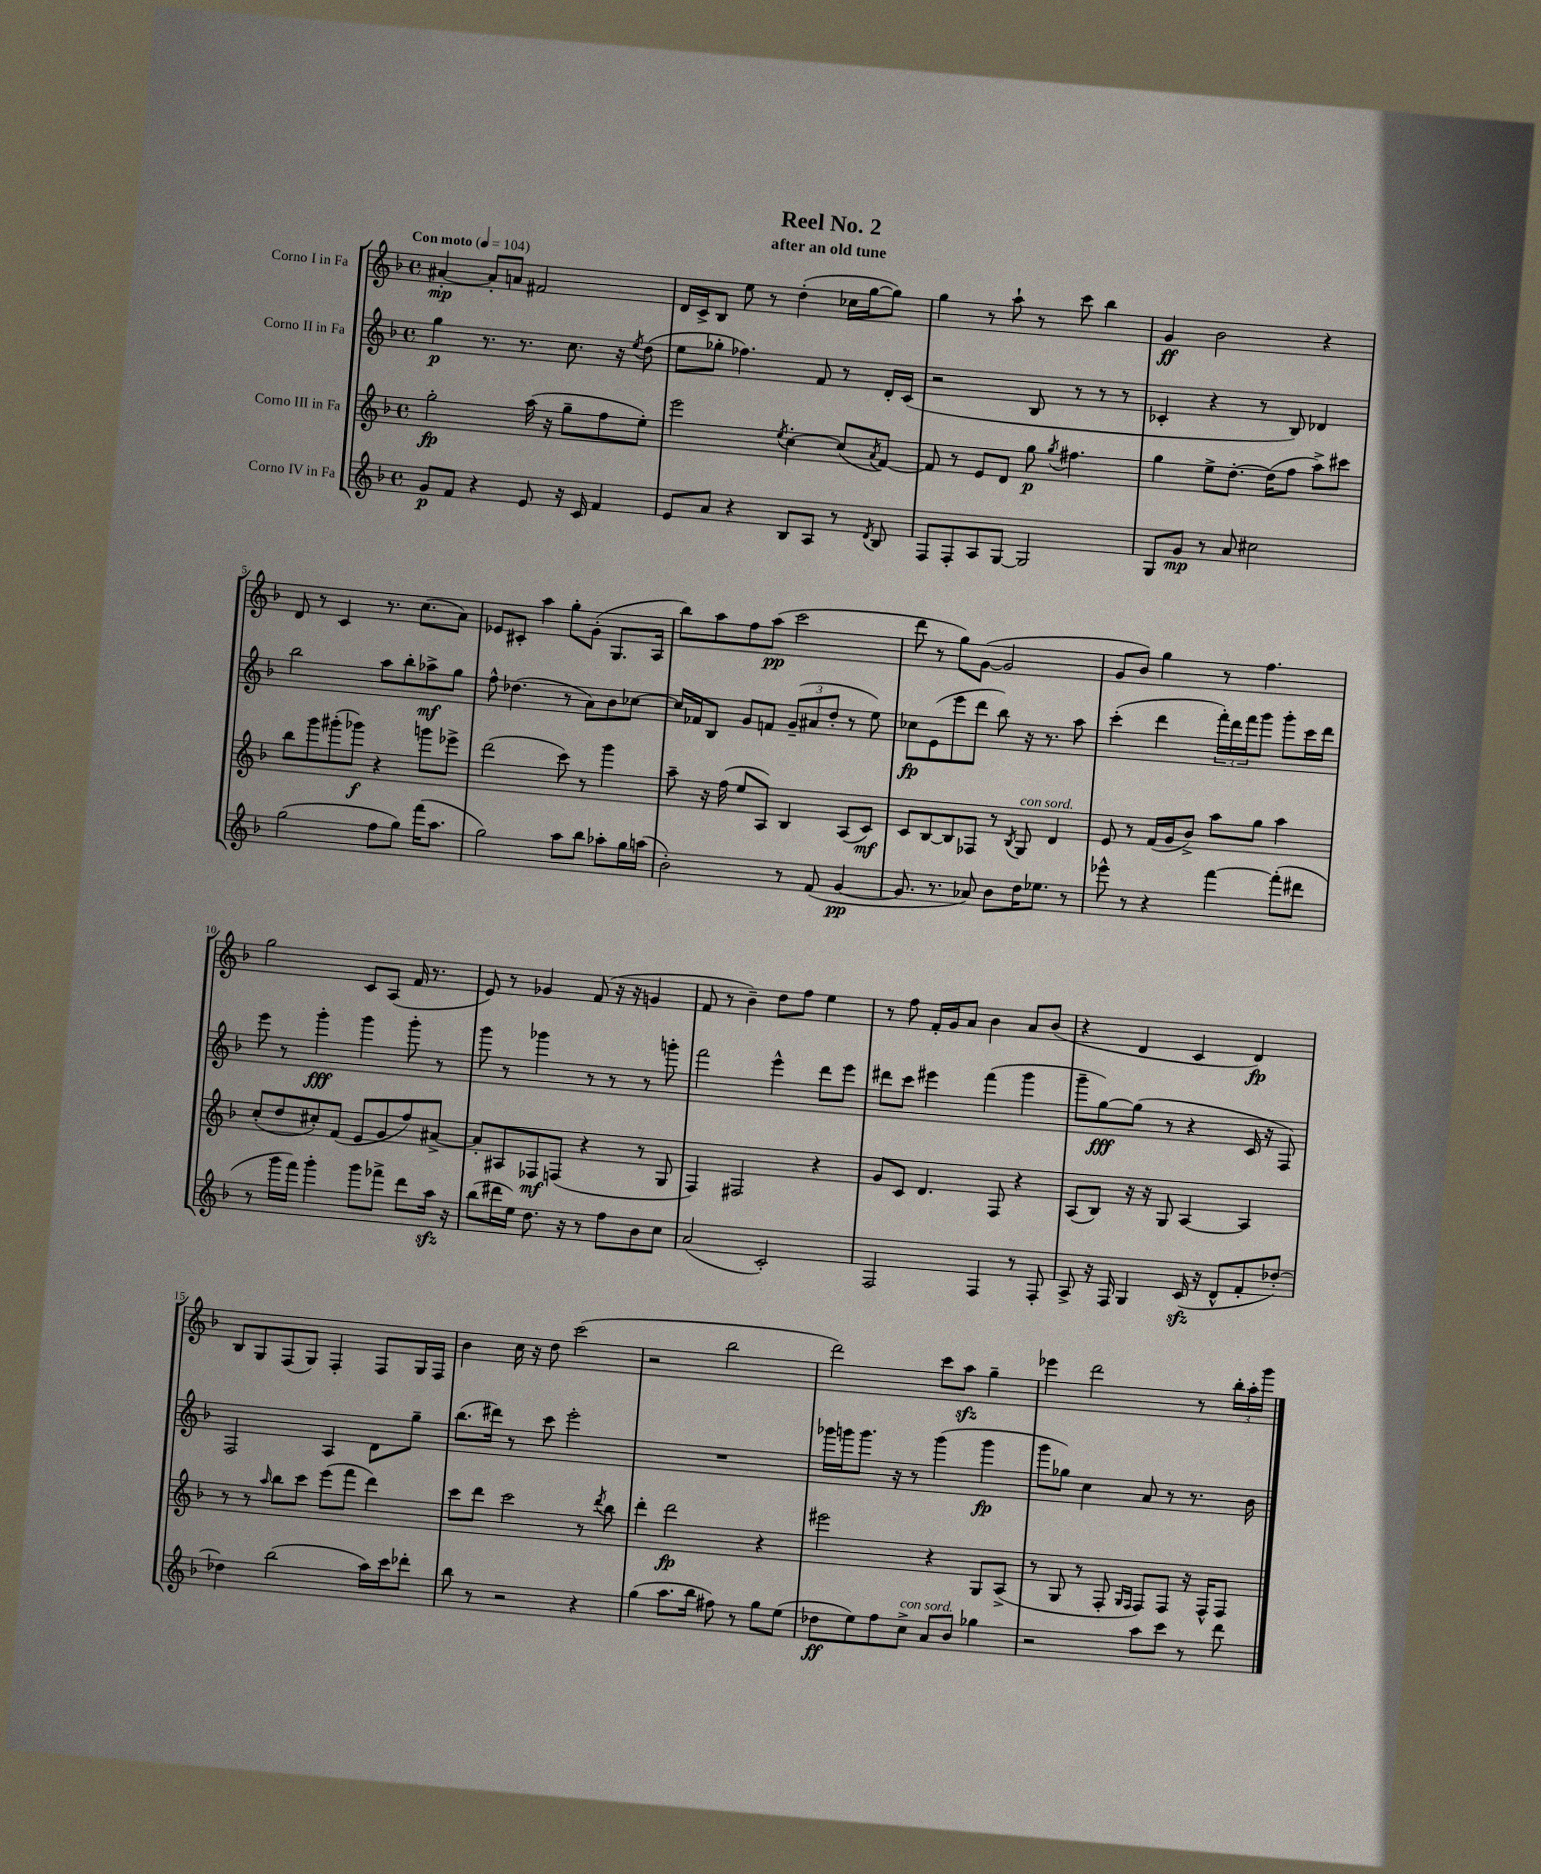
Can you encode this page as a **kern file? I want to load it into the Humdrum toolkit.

**kern	**dynam	**kern	**dynam	**kern	**dynam	**kern	**dynam
*part4	*part4	*part3	*part3	*part2	*part2	*part1	*part1
*staff4	*staff4	*staff3	*staff3	*staff2	*staff2	*staff1	*staff1
*I"Corno IV in Fa	*	*I"Corno III in Fa	*	*I"Corno II in Fa	*	*I"Corno I in Fa	*
*clefG2	*	*clefG2	*	*clefG2	*	*clefG2	*
*k[b-]	*	*k[b-]	*	*k[b-]	*	*k[b-]	*
*M4/4	*	*M4/4	*	*M4/4	*	*M4/4	*
*met(c)	*	*met(c)	*	*met(c)	*	*met(c)	*
*MM104	*	*MM104	*	*MM104	*	*MM104	*
=1	=1	=1	=1	=1	=1	=1	=1
!	!	!	!	!	!	!LO:TX:a:B:t=Con moto	!
8g/L	p	2gg'\	fp	4gg\	p	[4a#X'/	mp
8f/J	.	.	.	.	.	.	.
4r	.	.	.	8.r	.	8a#'/L]	.
.	.	.	.	.	.	8an/J	.
.	.	.	.	8.r	.	.	.
8e/	.	(16aa\	.	.	.	2f#X/	.
.	.	16r	.	.	.	.	.
16r	.	8gg~\L	.	8.cc\	.	.	.
16c/	.	.	.	.	.	.	.
4f/	.	8ff\	.	.	.	.	.
.	.	.	.	16r	.	.	.
.	.	.	.	8qee/	.	.	.
.	.	8ee'\J)	.	(8dd\	.	.	.
=2	=2	=2	=2	=2	=2	=2	=2
8e/L	.	2eee\	.	8ee\L	.	16d/LL	.
.	.	.	.	.	.	16c^/J	.
8a/J	.	.	.	8gg-X'\J	.	8B-/J	.
4r	.	.	.	4.ff-X\)	.	8ee\	.
.	.	.	.	.	.	8r	.
.	.	8qee/	.	.	.	.	.
8B-/L	.	[4cc'\	.	.	.	(4dd'\	.
8A/J	.	.	.	8f/	.	.	.
8r	.	(8cc/L]	.	8r	.	16cc-X\LL	.
.	.	.	.	.	.	[16gg\J	.
8qd/	.	8qa/	.	.	.	.	.
8B-/	.	[8f/J)	.	16d'/LL	.	8gg\J])	.
.	.	.	.	(16c/JJ	.	.	.
=3	=3	=3	=3	=3	=3	=3	=3
8F/L	.	8f/]	.	2r	.	4gg\	.
8F'/	.	8r	.	.	.	.	.
8A/	.	8e/L	.	.	.	8r	.
[8G/J	.	8d/J	.	.	.	8aa`\	.
2G/]	.	8gg\	p	8B-/	.	8r	.
.	.	8qgg/	.	.	.	.	.
.	.	4.ff#X\	.	8r	.	8ccc\	.
.	.	.	.	8r	.	4bb-\	.
.	.	.	.	8r	.	.	.
=4	=4	=4	=4	=4	=4	=4	=4
8G/L	.	4gg\	.	4c-X'/	.	4g/	ff
8g/J	mp	.	.	.	.	.	.
8r	.	8ee^\L	.	4r	.	2b-\	.
8a/	.	[8.dd'\J	.	.	.	.	.
2cc#X\	.	.	.	8r	.	.	.
.	.	(16dd\KL]	.	.	.	.	.
.	.	8ff\J	.	8B-/)	.	.	.
.	.	8aa^\L)	.	4d-X/	.	4r	.
.	.	8ccc#X\J	.	.	.	.	.
!!LO:LB:g=z
=5	=5	=5	=5	=5	=5	=5	=5
(2gg\	.	8bb-\L	.	2bb-\	.	8d/	.
.	.	8ggg\	.	.	.	8r	.
.	.	(8ggg#X'\	.	.	.	4c/	.
.	.	8ggg-X\J)	f	.	.	.	.
8ff\L	.	4r	.	8aa\L	.	8.r	.
8gg\J)	.	.	.	8bb-'\	.	.	.
.	.	.	.	.	.	(8.cc\L	.
(16fff\KL	.	8gggn\L	.	8aa-X^\	mf	.	.
8.aa\J	.	.	.	.	.	.	.
.	.	8eee-X^\J	.	8gg\J	.	8a\J)	.
=6	=6	=6	=6	=6	=6	=6	=6
2gg\)	.	(2ddd\	.	8ff^^\	.	8e-X/L	.
.	.	.	.	(4.dd-X\	.	8c#X'/J	.
.	.	.	.	.	.	4aa\	.
8aa\L	.	8ccc\)	.	8r	.	8gg'\L	.
8bb-\J	.	8r	.	8a\L)	.	(8g'\J	.
8aa-X'\L	.	4ggg\	.	8b-\	.	8.G/L	.
16gg\L	.	.	.	[8cc-X\J	.	.	.
(16aan\JJ	.	.	.	.	.	16A/Jk	.
=7	=7	=7	=7	=7	=7	=7	=7
2b-'\)	.	8aa~\	.	16cc-/LL]	.	8bb-\L)	.
.	.	.	.	16f-X/J	.	.	.
.	.	16r	.	8B-/J	.	8aa\	.
.	.	(16ff\	.	.	.	.	.
.	.	8ee/L	.	8g/L	.	8ff\	.
.	.	8A/J)	.	8fn/J	.	(8aa\J	pp
8r	.	4B-/	.	(12g~/L	.	2ccc\	.
.	.	.	.	12a#X/	.	.	.
(8f/	.	.	.	.	.	.	.
.	.	.	.	12dd'/J	.	.	.
[4g/	pp	(8A/L	.	8r	.	.	.
.	.	8c/J)	mf	8ee\)	.	.	.
=8	=8	=8	=8	=8	=8	=8	=8
8.g/]	.	8c/L	.	8cc-X\L	fp	8ddd\	.
.	.	[8B-/	.	(8e\	.	8r	.
8.r	.	.	.	.	.	.	.
.	.	8B-/]	.	8eee\	.	8gg\L)	.
8a-X/)	.	8F-X/J	.	8ddd\J	.	([8g\J	.
8b-\L	.	8r	.	8bb-\)	.	2g/]	.
.	.	8qB-/	.	.	.	.	.
!	!	!LO:TX:a:i:t=con sord.	!	!	!	!	!
16dd\K	.	8G/	.	16r	.	.	.
8.ee-X\J	.	.	.	8.r	.	.	.
.	.	4d/	.	.	.	.	.
8r	.	.	.	8aa\	.	.	.
=9	=9	=9	=9	=9	=9	=9	=9
8eee-X^^\	.	8e/	.	(4ccc'\	.	8g/L	.
8r	.	8r	.	.	.	8b-/J)	.
4r	.	(16f/LL	.	4ddd\	.	4gg\	.
.	.	16g/J	.	.	.	.	.
.	.	8b-^/J)	.	.	.	.	.
[4fff\	.	8aa\L	.	24fff'\LL)	.	8r	.
.	.	.	.	24ddd\	.	.	.
.	.	.	.	24fff\J	.	.	.
.	.	8gg\J	.	8ggg\J	.	4.ff\	.
(8fff'\L]	.	4aa\	.	8ggg'\L	.	.	.
8ddd#X\J	.	.	.	16ccc\L	.	.	.
.	.	.	.	16ddd\JJ	.	.	.
!!LO:LB:g=z
=10	=10	=10	=10	=10	=10	=10	=10
8r	.	(8cc'/L	.	8eee\	.	2gg\	.
16ggg\LL	.	8dd/	.	8r	.	.	.
16fff\JJ)	.	.	.	.	.	.	.
4ggg'\	.	8cc#X'/)	.	4ggg'\	fff	.	.
.	.	(8f/J	.	.	.	.	.
8ggg\L	.	8e/L	.	4ggg\	.	8c/L	.
8fff-X^\J	.	8g/	.	.	.	(8A/J	.
8ddd\L	.	8ff/)	.	8ggg'\	.	16f/	.
.	.	.	.	.	.	8.r	.
16aazz\Jk	.	[8a#X^/J	.	8r	.	.	.
16r	.	.	.	.	.	.	.
=11	=11	=11	=11	=11	=11	=11	=11
(8bb-\L	.	8a#'/L]	.	8ggg\	.	8e/)	.
16ddd#X\L	.	8A#X/	.	8r	.	8r	.
16ee\JJ)	.	.	.	.	.	.	.
8.dd\	.	8F-X/	mf	4ggg-X\	.	4g-X/	.
.	.	(8Fn/J	.	.	.	.	.
16r	.	.	.	.	.	.	.
8r	.	4r	.	8r	.	(8f/	.
8ff\L	.	.	.	8r	.	16r	.
.	.	.	.	.	.	16r	.
8b-\	.	8r	.	8r	.	4gn/	.
8cc\J	.	8G/	.	8gggn'\	.	.	.
=12	=12	=12	=12	=12	=12	=12	=12
(2a/	.	4F/)	.	2fff\	.	8f/	.
.	.	.	.	.	.	8r	.
.	.	2F#X/	.	.	.	4b-~\)	.
2c'/)	.	.	.	4eee^^\	.	8dd\L	.
.	.	.	.	.	.	8ff\J	.
.	.	4r	.	8ddd\L	.	4ee\	.
.	.	.	.	8eee\J	.	.	.
=13	=13	=13	=13	=13	=13	=13	=13
2F/	.	8g/L	.	8ddd#X\L	.	8r	.
.	.	8c/J	.	8ccc\J	.	8ff\	.
.	.	4.d/	.	4eee#X\	.	16f'/LL	.
.	.	.	.	.	.	16g/J	.
.	.	.	.	.	.	8a/J	.
4F/	.	.	.	(4fff\	.	4b-\	.
.	.	8F/	.	.	.	.	.
8r	.	4r	.	4ggg\	.	8a/L	.
8F'/	.	.	.	.	.	(8b-/J	.
=14	=14	=14	=14	=14	=14	=14	=14
8A^/	.	(8A/L	.	8ggg~\L	.	4r	.
16r	.	8B-/J)	.	[8gg\)	fff	.	.
16F/	.	.	.	.	.	.	.
4G/	.	16r	.	(8gg\J]	.	4d/	.
.	.	16r	.	.	.	.	.
.	.	8G/	.	8r	.	.	.
(16czz/	.	[4A/	.	4r	.	4c/	.
16r	.	.	.	.	.	.	.
8d^^/L	.	.	.	.	.	.	.
8f'/	.	4A/]	.	16c/	.	4d/)	fp
.	.	.	.	16r	.	.	.
[8dd-X'/J)	.	.	.	8F/)	.	.	.
!!LO:LB:g=z
=15	=15	=15	=15	=15	=15	=15	=15
4dd-X\]	.	8r	.	2F/	.	8B-/L	.
.	.	8r	.	.	.	8G/	.
.	.	16qqaa/	.	.	.	.	.
(2bb-\	.	8bb-\L	.	.	.	(8F/	.
.	.	8ccc\J	.	.	.	8G/J)	.
.	.	(8eee\L	.	4A/	.	4F'/	.
.	.	8fff\J	.	.	.	.	.
16aa\LL)	.	4ddd\)	.	8d\L	.	8F/L	.
16ccc\J	.	.	.	.	.	.	.
8ddd-X'\J	.	.	.	8gg~\J	.	16G/L	.
.	.	.	.	.	.	16F/JJ	.
=16	=16	=16	=16	=16	=16	=16	=16
8bb-\	.	8ccc\L	.	(8.bb-\L	.	4b-\	.
8r	.	8ddd\J	.	.	.	.	.
.	.	.	.	16ddd#X\Jk)	.	.	.
2r	.	2ccc\	.	8r	.	16cc\	.
.	.	.	.	.	.	16r	.
.	.	.	.	8ccc\	.	8dd\	.
.	.	.	.	2eee'\	.	(2ccc\	.
4r	.	8r	.	.	.	.	.
.	.	8qddd/	.	.	.	.	.
.	.	8bb-\	.	.	.	.	.
=17	=17	=17	=17	=17	=17	=17	=17
(4gg\	.	4ddd'\	.	1r	.	2r	.
8.aa\L	.	2ddd\	fp	.	.	.	.
16bb-\Jk	.	.	.	.	.	.	.
8ff#X\)	.	.	.	.	.	2bb-\	.
8r	.	.	.	.	.	.	.
8gg\L	.	4r	.	.	.	.	.
(8ee\J	.	.	.	.	.	.	.
=18	=18	=18	=18	=18	=18	=18	=18
8dd-X\L	ff	2eee#X\	.	16ggg-X\LL	.	2ddd\)	.
.	.	.	.	16gggn\J	.	.	.
8ee\)	.	.	.	8.ggg\J	.	.	.
8ff\	.	.	.	.	.	.	.
.	.	.	.	16r	.	.	.
!LO:TX:a:i:t=con sord.	!	!	!	!	!	!	!
8cc^\J	.	.	.	8r	.	.	.
8a/L	.	4r	.	(4ggg\	.	8ccc\L	.
8b-/J	.	.	.	.	.	8aazz\J	.
4gg-X\	.	8G/L	.	4ggg\	fp	4gg~\	.
.	.	(8A^/J	.	.	.	.	.
=19	=19	=19	=19	=19	=19	=19	=19
2r	.	8r	.	8ggg\L	.	4eee-X\	.
.	.	8G/	.	8gg-X\J)	.	.	.
.	.	8r	.	4cc\	.	2ddd\	.
.	.	8F'/	.	.	.	.	.
.	.	16qqG/LL	.	.	.	.	.
.	.	16qqF/JJ	.	.	.	.	.
8aa\L	.	8F/L)	.	8a/	.	.	.
8ccc\J	.	8F/J	.	8r	.	.	.
8r	.	16r	.	8.r	.	8r	.
.	.	16F^^/KL	.	.	.	.	.
8ddd\	.	8F/J	.	.	.	24bb-'\LL	.
.	.	.	.	.	.	24aa'\	.
.	.	.	.	16b-\	.	.	.
.	.	.	.	.	.	24ggg\JJ	.
==	==	==	==	==	==	==	==
*-	*-	*-	*-	*-	*-	*-	*-
